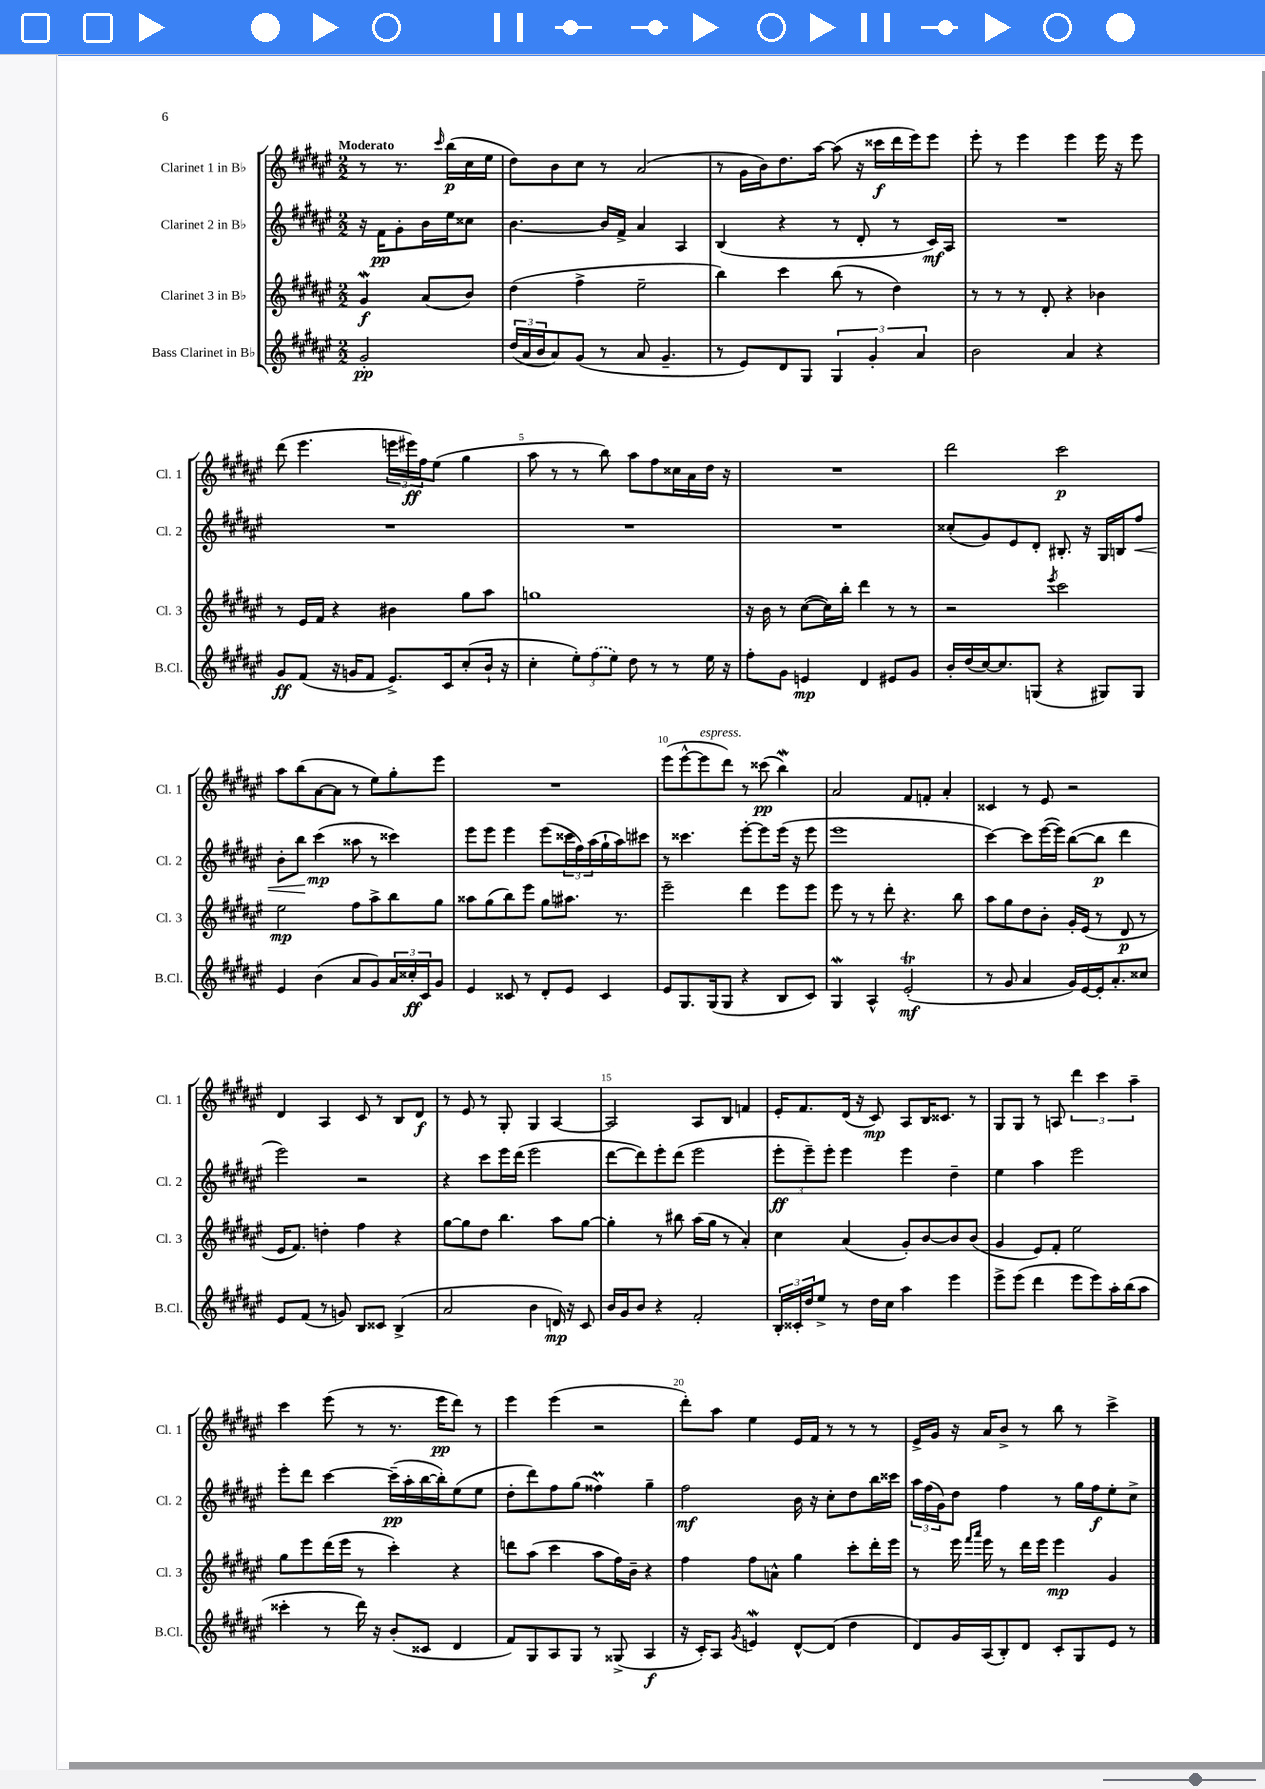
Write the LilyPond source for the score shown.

<<
\new StaffGroup <<
\new Staff = "s0" \with { instrumentName = "Clarinet 1 in Bb" shortInstrumentName = "Cl. 1" } {
    \clef treble \key fis \major \numericTimeSignature \time 2/2 \partial 2 \tempo "Moderato"
    r8 r8. \grace { cis'''16 } b''16\p( cis''16 eis''16 |
    dis''8) b'8 cis''8 r8 ais'2( |
    r8 gis'16 b'16) dis''8. ais''16~ ais''8( r16 cisis'''16\f dis'''16 eis'''16) eis'''8 |
    eis'''8-. r8 eis'''4 eis'''4 eis'''16 r16 eis'''8 |
    dis'''8( eis'''4. \tuplet 3/2 { e'''16 eis'''16\ff) fis''16 } eis''8( gis''4 |
    ais''8 r8 r8 b''8) ais''8 fis''8 cisis''16 ais'16 dis''16 r16 |
    R1 |
    dis'''2 cis'''2\p |
    ais''8 b''8( ais'8~ ais'8 r8 eis''8) gis''8-. eis'''8 |
    R1 |
    eis'''8( eis'''8~-^ eis'''8^\markup { \italic "espress." } dis'''8) r8 cisis'''8\pp( b''4\mordent) |
    ais'2 fis'8 f'8-. ais'4-. |
    cisis'4 r8 eis'8 r2 |
    dis'4 ais4 cis'8 r8 b8 dis'8\f |
    r8 eis'8 r8 gis8-. gis4 ais4~ |
    ais2 ais8 b8 f'4 |
    eis'16-. fis'8. dis'16( r16 cis'8\mp) ais8 b16 cisis'8. r8 |
    gis8 gis8 r8 a8 \tuplet 3/2 { dis'''4 cis'''4 ais''4-- } |
    cis'''4 eis'''8( r8 r8. eis'''16\pp dis'''8) r8 |
    eis'''4 eis'''4( r2 |
    dis'''8-.) ais''8 eis''4 eis'16 fis'16 r8 r8 r8 |
    eis'16-> gis'16 r16 ais'16 b'8-> r8 b''8 r8 cis'''4-> \bar "|." |
}
\new Staff = "s1" \with { instrumentName = "Clarinet 2 in Bb" shortInstrumentName = "Cl. 2" } {
    \clef treble \key fis \major \numericTimeSignature \time 2/2 \partial 2
    r16 fis'16\pp gis'8-. b'16 eis''16 cisis''8 |
    b'4.~ b'16 fis'16-> ais'4 ais4 |
    b4( r4 r8 dis'8-. r8 cis'16\mf) ais16 |
    R1 |
    R1 |
    R1 |
    R1 |
    cisis''8-.( gis'8) eis'8 dis'8-. bis8.-. r16 gis16 b16 fis''8\< |
    b'8-. b''8\! cis'''4\mp( aisis''8 r8 cisis'''4) |
    eis'''8 eis'''8 eis'''4 eis'''8( \tuplet 3/2 { cisis'''16 fis''16) ais''16( } gis''16-! ais''16) cis'''8 |
    r8 cisis'''4. eis'''8~-. eis'''8 eis'''16( r16 eis'''8 |
    eis'''1 |
    cis'''4~) cis'''8 eis'''16~( eis'''16) b''8~( b''8\p dis'''4 |
    eis'''2) r2 |
    r4 cis'''8 eis'''16 dis'''16( eis'''2 |
    dis'''8~ dis'''8) eis'''8-. dis'''8( eis'''2 |
    \tuplet 3/2 { eis'''8-.\ff eis'''8--) eis'''8-. } eis'''4 eis'''4 dis''4-- |
    eis''4 ais''4 eis'''2 |
    eis'''8-. dis'''8 cis'''4~ cis'''16--\pp( ais''16-. b''16~ b''16-.) eis''8( eis''8 |
    dis''8-. dis'''8) fis''8 gis''8( fisis''4\prall) gis''4-- |
    fis''2\mf b'16 r16 cis''8-. dis''8 b''16 cisis'''16 |
    \tuplet 3/2 { ais''16 fis''16( gis'16) } dis''8 fis''4 r8 gis''16 fis''16\f eis''8-. cis''8-> \bar "|." |
}
\new Staff = "s2" \with { instrumentName = "Clarinet 3 in Bb" shortInstrumentName = "Cl. 3" } {
    \clef treble \key fis \major \numericTimeSignature \time 2/2 \partial 2
    gis'4\mordent\f ais'8( b'8) |
    dis''4( fis''4-> eis''2-- |
    b''4) cis'''4 b''8( r8 dis''4) |
    r8 r8 r8 dis'8-. r4 bes'4 |
    r8 eis'16 fis'16 r4 bis'4 gis''8 ais''8 |
    g''1 |
    r16 b'16 r8 cis''8~( cis''16) b''16-. dis'''4 r8 r8 |
    r2 \acciaccatura { eis'''8 } cis'''2 |
    eis''2\mp fis''8 ais''8-> b''8 gis''8 |
    aisis''8 gis''8( b''8) eis'''8 gis''8 ais''8. r8. |
    eis'''2-- dis'''4 eis'''8 eis'''8 |
    eis'''8 r8 r8 dis'''8-. r4. b''8 |
    ais''8 gis''8 dis''8 b'8-. gis'16-. eis'16( r8 dis'8\p r8 |
    eis'16 fis'8.) d''4-. fis''4 r4 |
    gis''8~ gis''8 dis''8 b''4. ais''8 gis''8~ |
    gis''4-. r8 bis''8 ais''16( gis''16 r8 ais'4-.) |
    cis''4 ais'4( gis'8-.) b'8~ b'8 b'8( |
    gis'4 eis'8) fis'8-. eis''2 |
    gis''8 eis'''8 dis'''16( eis'''16 r8 cis'''4-.) r4 |
    d'''8 ais''8( cis'''4 ais''8 fis''16) b'16-- r4 |
    fis''4 fis''8 a'8-^ gis''4 cis'''8-. dis'''16-. eis'''16 |
    r8 eis'''16 \grace { fis'''16 ais'''16 } eis'''16 r8 dis'''16 eis'''16 eis'''4\mp gis'4 \bar "|." |
}
\new Staff = "s3" \with { instrumentName = "Bass Clarinet in Bb" shortInstrumentName = "B.Cl." } {
    \clef treble \key fis \major \numericTimeSignature \time 2/2 \partial 2
    gis'2-.\pp |
    \tuplet 3/2 { dis''16( ais'16 b'16 } ais'8) gis'8( r8 ais'8 gis'4.-- |
    r8 eis'8) dis'8 gis8 \tuplet 3/2 { gis4 gis'4-. ais'4 } |
    b'2 ais'4 r4 |
    gis'8\ff fis'8( r16 g'16 fis'8 eis'8.->) cis'16 cis''8-.( b'16-! r16 |
    cis''4-. \tuplet 3/2 { eis''8-.) \once \slurDashed fis''8( eis''8) } dis''8 r8 r8 eis''16 r16 |
    fis''8-. gis'8 e'4\mp dis'4 eis'8 gis'8 |
    b'16-. dis''16( cis''16~) cis''8. g8( r4 gis8) gis8 |
    eis'4 b'4( ais'8 gis'8) \tuplet 3/2 { ais'16 cisis''16-.\ff cis'16 } gis'8 |
    eis'4 cisis'8 r8 dis'8-. eis'8 cisis'4 |
    eis'8 gis8. gis16( gis8 r4 b8 cis'8) |
    gis4\mordent ais4-^ eis'2-.\trill\mf( |
    r8 gis'8 ais'4 gis'16) eis'16~ eis'16-. ais'8.-. cisis''8 |
    eis'8 fis'8( r8 g'8) b8 cisis'8 b4->( |
    ais'2 b'4 d'16\mp) r16 cis'8 |
    b'16 gis'16 b'8 r4 fis'2-. |
    \tuplet 3/2 { b16-. cisis'16-. dis''16 } eis''8-> r8 dis''16 cis''16 ais''4 eis'''4 |
    eis'''8-> eis'''8( dis'''4 eis'''8 eis'''8) ais''16-. b''16( ais''8 |
    cisis'''4-. r8 dis'''16) r16 b'8-.( cisis'8 dis'4 |
    fis'8) gis8 ais8 gis8 r8 gisis8->( ais4\f |
    r16 cis'16-.) ais8 \acciaccatura { gis'8 } e'4\mordent dis'8~-^ dis'8( dis''4 |
    dis'8) gis'16 ais16( b8-.) dis'8 cis'8-. gis8 eis'8 r8 \bar "|." |
}
>>
>>
\layout { \context { \Score \override BarNumber.break-visibility = ##(#f #t #t) barNumberVisibility = #(every-nth-bar-number-visible 5) } }
